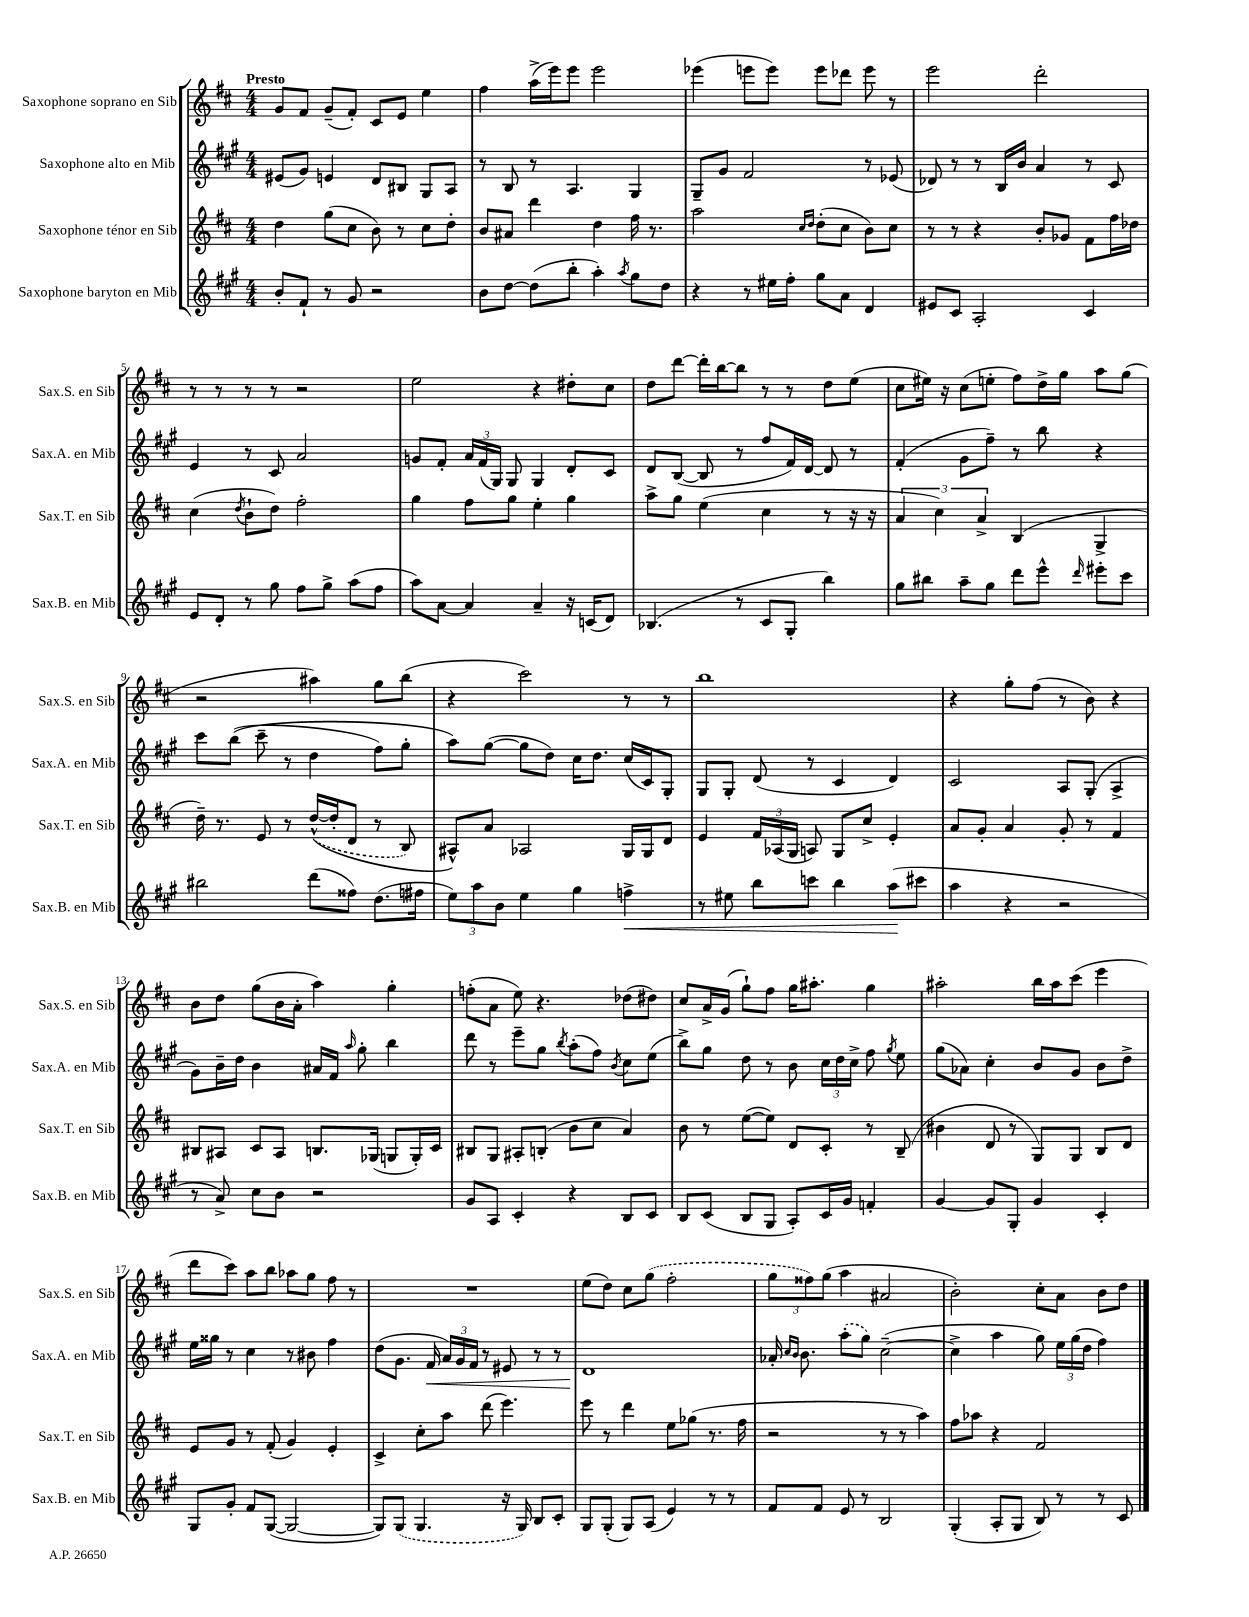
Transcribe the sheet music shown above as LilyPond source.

<<
\new StaffGroup <<
\new Staff = "s0" \with { instrumentName = "Saxophone soprano en Sib" shortInstrumentName = "Sax.S. en Sib" } {
    \clef treble \key d \major \numericTimeSignature \time 4/4 \tempo "Presto"
    \autoBeamOff g'8[ fis'8] g'8[--( fis'8]-.) cis'8[ e'8] e''4 |
    fis''4 a''16[->( e'''16) e'''8] e'''2 |
    ees'''4( e'''8[ e'''8]) e'''8[ des'''8] e'''8 r8 |
    e'''2 d'''2-. |
    r8 r8 r8 r8 r2 |
    e''2 r4 dis''8[-. cis''8] |
    d''8[ d'''8]~ d'''16[-. b''16~ b''8] r8 r8 d''8[ e''8]( |
    cis''8[ eis''16]) r16 cis''8[( e''8]-. fis''8[) d''16-> g''16] a''8[ g''8]( |
    r2 ais''4) g''8[ b''8]( |
    r4 cis'''2) r8 r8 |
    b''1 |
    r4 g''8[-. fis''8]( r8 b'8) r4 |
    b'8[ d''8] g''8[( b'16 a'16]-. a''4) g''4-. |
    f''8[-.( a'8] e''8) r4. des''8[( dis''8]) |
    cis''8[ a'16-> g'16]( g''8[-!) fis''8] g''16[ ais''8.]-. g''4 |
    ais''2-. b''16[ ais''16 cis'''8]( e'''4 |
    d'''8[ cis'''8]) a''8[ b''8] aes''8[ g''8] fis''8 r8 |
    R1 |
    e''8[( d''8]) cis''8[ \once \slurDashed g''8]( fis''2-. |
    \tuplet 3/2 { g''8[ fisis''8) g''8]( } a''4 ais'2 |
    b'2-.) cis''8[-. a'8] b'8[ d''8] \bar "|." |
}
\new Staff = "s1" \with { instrumentName = "Saxophone alto en Mib" shortInstrumentName = "Sax.A. en Mib" } {
    \clef treble \key a \major \numericTimeSignature \time 4/4
    \autoBeamOff eis'8[( gis'8]) e'4 d'8[ bis8] gis8[ a8] |
    r8 b8 r8 a4. gis4 |
    gis8[-- gis'8] fis'2 r8 ees'8( |
    des'8) r8 r8 b16[ b'16] a'4 r8 cis'8 |
    e'4 r8 cis'8 a'2 |
    g'8[ fis'8]-. \tuplet 3/2 { a'16[ fis'16( gis16]) } gis8 gis4 d'8[-. cis'8] |
    d'8[ b8]~( b8 r8 fis''8[ fis'16) d'16]~ d'8 r8 |
    fis'4-.( gis'8[ fis''8]--) r8 b''8 r4 |
    cis'''8[ b''8](\( cis'''8-- r8 d''4 fis''8[) gis''8]-. |
    a''8[\) gis''8]~( gis''8[ d''8]) cis''16[ d''8.] cis''16[( cis'16) gis8]-. |
    gis8[ gis8]-. d'8( r8 cis'4 d'4) |
    cis'2 a8[ gis8]-.( a4-> |
    gis'8[) b'16-- d''16] b'4 ais'16[ fis'16] \grace { a''16 } gis''8-. b''4 |
    d'''8 r8 e'''8[-- gis''8] \acciaccatura { b''8 } a''8[-.( fis''8]) \acciaccatura { b'8 } cis''8[ e''8]( |
    b''8[->) gis''8] d''8 r8 b'8 \tuplet 3/2 { cis''16[ d''16 cis''16]-> } fis''8 \acciaccatura { gis''8 } e''8 |
    gis''8[( aes'8]) cis''4-. b'8[ gis'8] b'8[ d''8]-> |
    e''16[ gisis''16] r8 cis''4 r8 bis'8 fis''4 |
    d''8[( gis'8.] fis'16\< \tuplet 3/2 { a'16[) gis'16 fis'16] } r8 eis'8 r8 r8 |
    d'1\! |
    aes'16-. \grace { cis''16[ b'16] } b'8. \once \slurDashed a''8[-.( gis''8]) cis''2~--( |
    cis''4-> a''4 gis''8) \tuplet 3/2 { e''16[ gis''16( d''16] } fis''4) \bar "|." |
}
\new Staff = "s2" \with { instrumentName = "Saxophone ténor en Sib" shortInstrumentName = "Sax.T. en Sib" } {
    \clef treble \key d \major \numericTimeSignature \time 4/4
    \autoBeamOff d''4 g''8[( cis''8] b'8) r8 cis''8[ d''8]-. |
    b'8[ ais'8] d'''4 d''4 fis''16 r8. |
    a''2 \grace { cis''16[ d''16] } d''8[-.( cis''8] b'8[) cis''8] |
    r8 r8 r4 b'8[-. ges'8] fis'8[ fis''16 des''16] |
    cis''4( \acciaccatura { d''8 } b'8[-! d''8]) fis''2-. |
    g''4 fis''8[ g''8] e''4-. g''4 |
    a''8[-> g''8] e''4( cis''4 r8 r16 r16 |
    \tuplet 3/2 { a'4 cis''4) a'4-> } b4( g4-> |
    d''16--) r8. e'8 r8 \once \slurDashed d''16[~-^(\( d''16-. d'8] r8 b8) |
    ais8[-^\) a'8] aes2 g16[ g16 d'8] |
    e'4 \tuplet 3/2 { fis'16[ aes16( g16] } a8) g8[ cis''8]-> e'4-. |
    a'8[ g'8]-. a'4 g'8-. r8 fis'4 |
    bis8[ ais8] cis'8[ ais8] b8.[ ges16]( g8[ g16-.) cis'16] |
    bis8[ g8] ais8[-. b8]-.( b'8[ cis''8] a'4) |
    b'8 r8 e''8[~( e''8]) d'8[ cis'8]-. r8 b8--( |
    bis'4 d'8 r8 g8[) g8] b8[ d'8] |
    e'8[ g'8] r8 fis'8-.( g'4) e'4-. |
    cis'4-> cis''8[-. a''8] d'''8( e'''4.) |
    e'''8 r8 d'''4 e''8[ ges''8]( r8. fis''16 |
    r2 r8 r8 a''4) |
    fis''8[ aes''8] r4 fis'2 \bar "|." |
}
\new Staff = "s3" \with { instrumentName = "Saxophone baryton en Mib" shortInstrumentName = "Sax.B. en Mib" } {
    \clef treble \key a \major \numericTimeSignature \time 4/4
    \autoBeamOff b'8[-. fis'8]-! r8 gis'8 r2 |
    b'8[ d''8]~ d''8[( b''8]-. a''4-.) \acciaccatura { a''8 } gis''8[ d''8] |
    r4 r8 eis''16[ fis''16]-. gis''8[ a'8] d'4 |
    eis'8[ cis'8] a2-. cis'4 |
    e'8[ d'8]-. r8 gis''8 fis''8[ gis''8]-> a''8[( fis''8] |
    a''8[) a'8]~ a'4 a'4-- r16 c'16[( d'8]) |
    bes4.( r8 cis'8[ gis8]-. b''4) |
    gis''8[ bis''8] a''8[-- gis''8] d'''8[ e'''8]-^ \grace { d'''16 } eis'''8[-. cis'''8] |
    bis''2 d'''8[( fisis''8]) d''8.[( fis''16] |
    \tuplet 3/2 { e''8[) a''8 b'8] } e''4 gis''4 f''4->\< |
    r8 eis''8 b''8[ c'''8] b''4 a''8[\!( cis'''8] |
    a''4 r4 r2 |
    r8 a'8->) cis''8[ b'8] r2 |
    gis'8[ a8] cis'4-. r4 b8[ cis'8] |
    b8[ cis'8]( b8[ gis8] a8[-.) cis'16 gis'16] f'4-. |
    gis'4~ gis'8[ gis8]-. gis'4 cis'4-. |
    gis8[ gis'8]-. fis'8[ gis8]~( gis2~ |
    gis8[) \once \slurDashed gis8]( gis4. r16 gis16) b8[ cis'8]-. |
    gis8[ gis8]-.( gis8[) a8]( e'4) r8 r8 |
    fis'8[ fis'8] e'8 r8 b2 |
    gis4-.( a8[-. gis8] b8) r8 r8 cis'8 \bar "|." |
}
>>
>>
